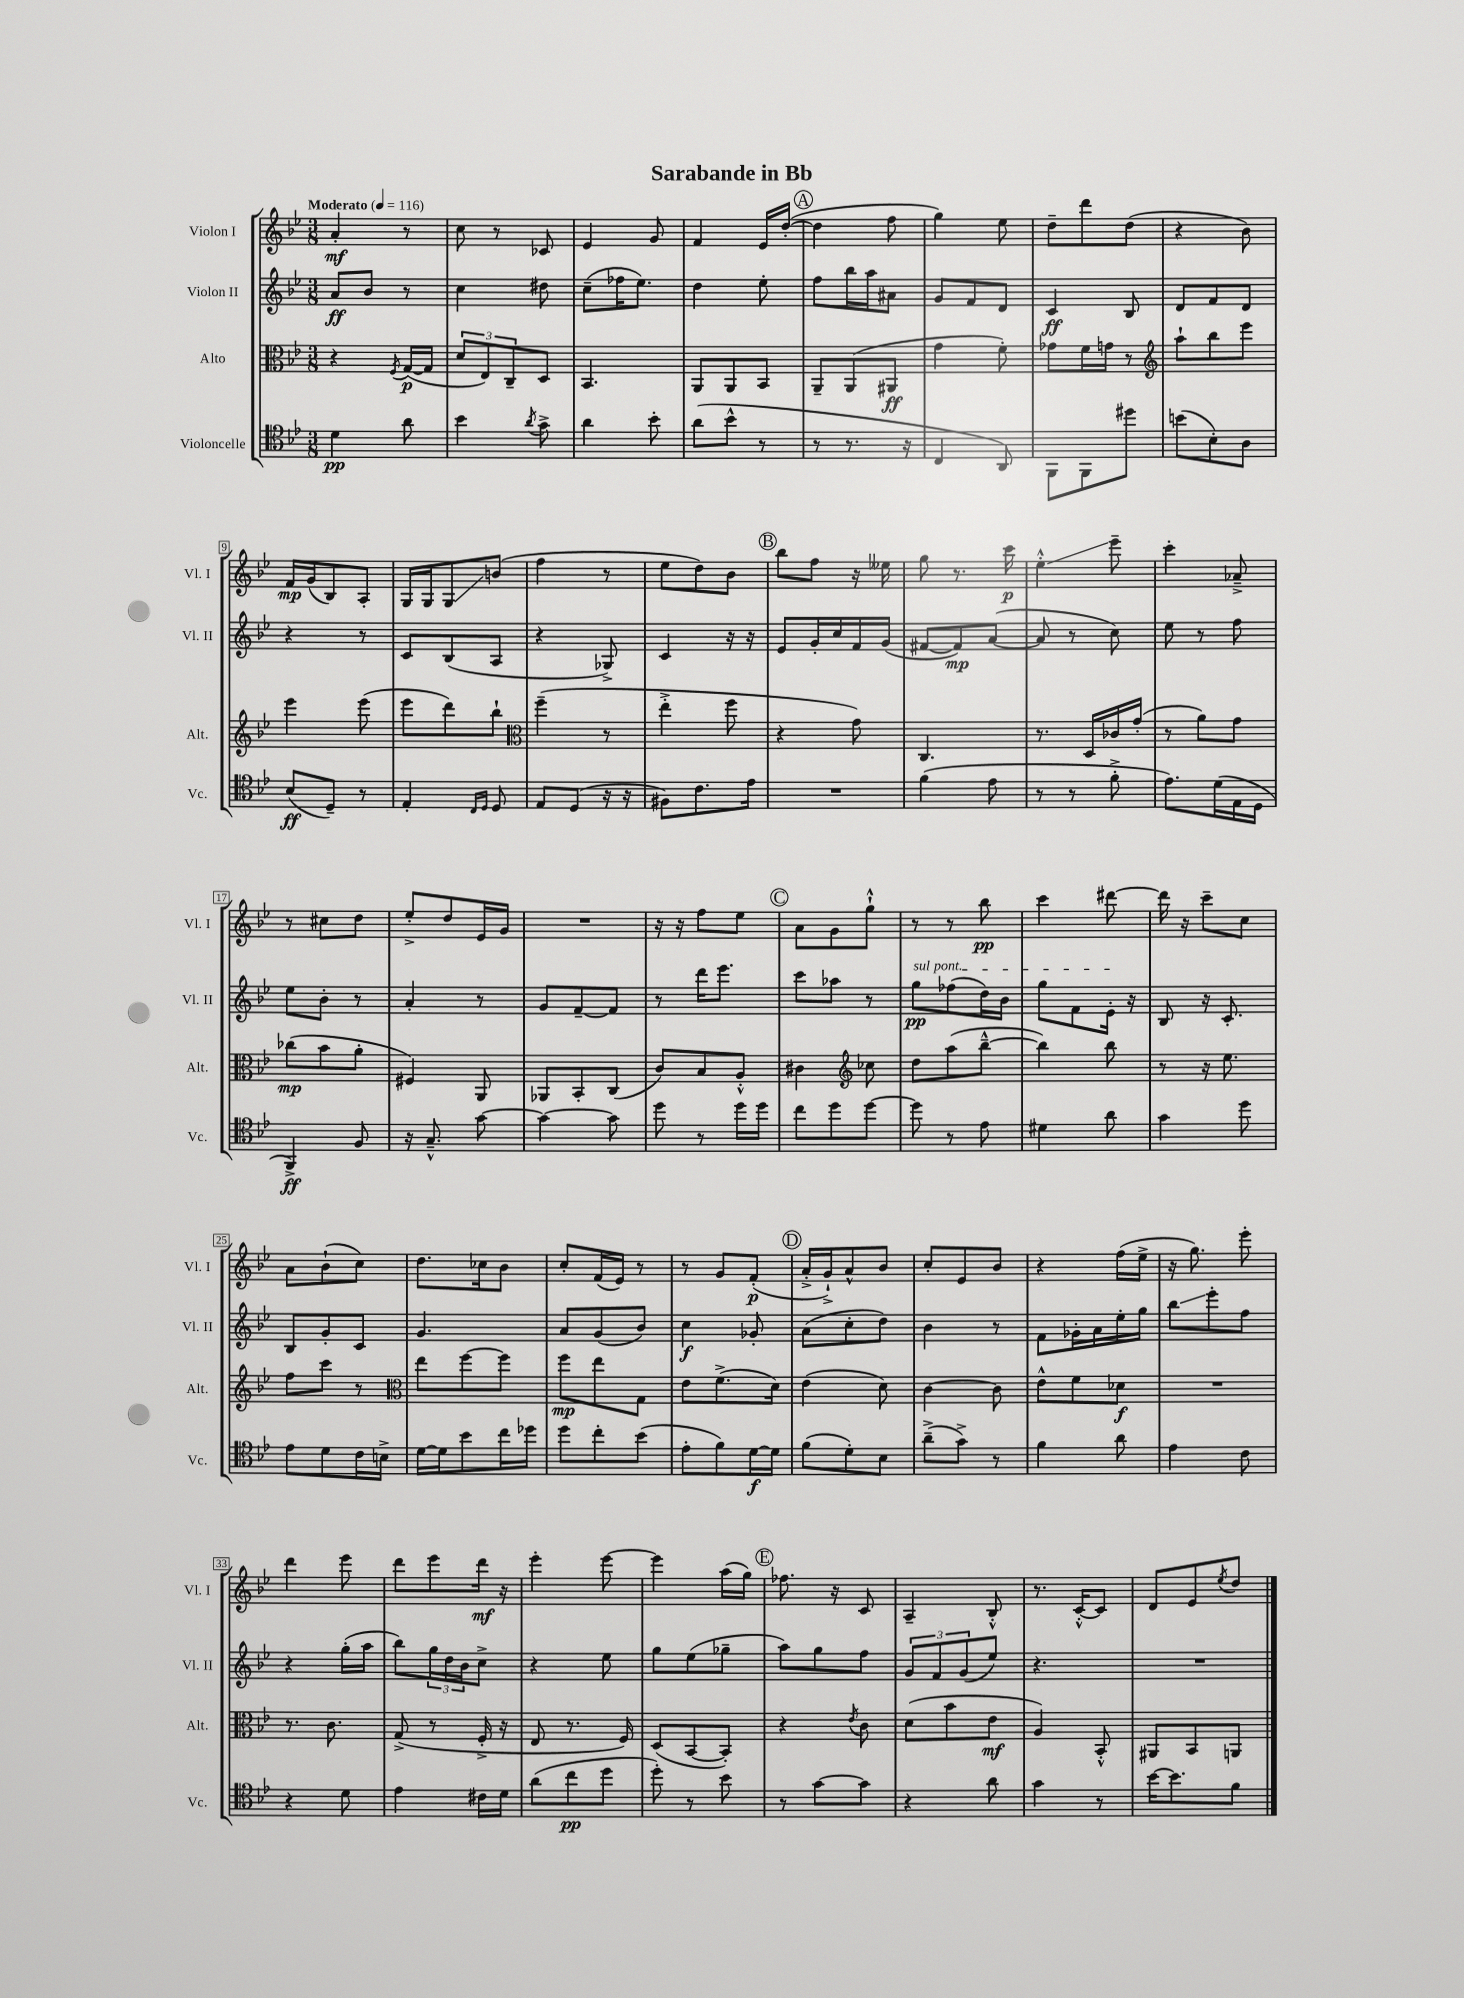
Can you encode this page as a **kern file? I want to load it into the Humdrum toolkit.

**kern	**kern	**kern	**kern
*staff4	*staff3	*staff2	*staff1
*clefC4	*clefC3	*clefG2	*clefG2
*k[b-e-]	*k[b-e-]	*k[b-e-]	*k[b-e-]
*M3/8	*M3/8	*M3/8	*M3/8
*MM116	*MM116	*MM116	*MM116
4d	4r	8a	4a'
.	.	8b-	.
.	8qF	.	.
8a	([16G	8r	8r
.	16G]	.	.
=	=	=	=
4b-	12d	4cc	8cc
.	12E-)	.	.
.	.	.	8r
.	12C~	.	.
8qa	.	.	.
8g^	8D	8dd#	8c-
=	=	=	=
4a	4.BB-	(8cc~	4e-
.	.	16ff-	.
.	.	8.ee-)	.
8b-'	.	.	8g
=	=	=	=
(8a	8AA	4dd	4f
8b-^^	8AA	.	.
8r	8BB-	8ee-'	16e-
.	.	.	([16dd'
=	=	=	=
8r	8AA~	8ff	4dd]
8.r	(8AA	16bb-	.
.	.	16aa	.
.	8AA#	8a#	8ff
16r	.	.	.
=	=	=	=
4C	4g	8g	4gg)
.	.	8f	.
8AA)	8f')	8d	8ee-
=	=	=	=
8FF	8g-	4c	8dd~
8FF	16f	.	8ddd
.	16g	.	.
8dd#	8r	8B-	(8dd
=	=	=	=
*	*clefG2	*	*
(8b	8aa`	8d	4r
8B-')	8bb-	8f	.
8A	8eee-	8d	8b-)
=	=	=	=
(8B-	4eee-	4r	16f
.	.	.	(16g
8D~)	.	.	8B-)
8r	(8eee-	8r	8A'
=	=	=	=
4E-'	8eee-	8c	16G
.	.	.	16G
.	8ddd)	(8B-	8G
16qqC	.	.	.
16qqD	.	.	.
8D	8bb-`	8A	(8b
=	=	=	=
*	*clefC3	*	*
8E-	(4ff~	4r	4ff
(8D	.	.	.
16r	8r	8G-^)	8r
16r	.	.	.
=	=	=	=
8F#)	4ee-'^	4c	8ee-
8.c	.	.	8dd)
.	8ff	16r	8b-
16e-	.	16r	.
=	=	=	=
4.r	4r	8e-	8bb-
.	.	16g'	8ff
.	.	16cc	.
.	8g)	16f	16r
.	.	(16g	16ee--
=	=	=	=
(4f	4.C	[8f#	8gg
.	.	8f#])	8.r
8e-	.	([8a	.
.	.	.	16ccc
=	=	=	=
8r	8.r	8a]	4ee-'^^
8r	.	8r	.
.	16D	.	.
8f'^	16c-	8cc)	8eee-~
.	(16g'	.	.
=	=	=	=
8.e-)	8r	8ee-	4ccc'
.	8a)	8r	.
(16d	.	.	.
16E-	8g	8ff	8a-~^
16D	.	.	.
=	=	=	=
4FF^)	(8cc-	8ee-	8r
.	8b-	8b-'	8cc#
8F	8a'	8r	8dd
=	=	=	=
16r	4F#)	4a'	8ee-'^
8.G~^^	.	.	.
.	.	.	8dd
[8g	8AA	8r	16e-
.	.	.	16g
=	=	=	=
4g_	8AA-	8g	4.r
.	8BB-'	[8f~	.
8g]	(8C	8f]	.
=	=	=	=
8dd	8c)	8r	16r
.	.	.	16r
8r	8B-	16ddd	8ff
.	.	8.eee-	.
16dd	8A'^^	.	8ee-
16dd	.	.	.
=	=	=	=
8cc	4c#	8ccc	8a
8dd	.	8aa-	8g
*	*clefG2	*	*
[8dd	8cc-	8r	8gg`^^
=	=	=	=
8dd]	8dd	8gg	8r
8r	(8aa	(8ff-	8r
8e-	[8bb-~^^	16dd)	8bb-
.	.	16b-	.
=	=	=	=
4d#	4bb-])	8gg	4ccc
.	.	8f	.
8a	8bb-	16e-'	[8ddd#
.	.	16r	.
=	=	=	=
4g	8r	8B-	16ddd#]
.	.	.	16r
.	16r	16r	8ccc~
.	8.ee-	8.c'	.
8dd	.	.	8cc
=	=	=	=
8e-	8ff	8B-	8a
8d	8ccc	8g'	(8b-`
16c	8r	8c	8cc)
16B^	.	.	.
=	=	=	=
*	*clefC3	*	*
[16d	8ee-	4.g	8.dd
16d]	.	.	.
8b-	[8ff	.	.
.	.	.	16cc-
16cc	8ff]	.	8b-
16dd-	.	.	.
=	=	=	=
8dd	8ff	8a	8cc'
8cc'	8ee-	(8g	(16f
.	.	.	16e-)
(8b-	8G	8b-)	8r
=	=	=	=
8e-'	8e-	4cc	8r
8f)	(8.f^	.	8g
[16d	.	8g-'	(8f'
16d]	16d)	.	.
=	=	=	=
(8f	(4e-	(8a	16a'^
.	.	.	16g`^)
8d')	.	8cc'	8a^^
8B-	8d)	8dd)	8b-
=	=	=	=
(8a~^	[4c	4b-	8cc'
8g^)	.	.	8e-
8r	8c]	8r	8b-
=	=	=	=
4f	8e-^^	8f	4r
.	8f	16g-'	.
.	.	16a	.
8a	8d-	16ee-'	(16ff
.	.	16gg	16ee-^
=	=	=	=
4e-	4.r	8bb-	16r
.	.	.	8.gg)
.	.	8eee-'	.
8c	.	8ff	8eee-'
=	=	=	=
4r	8.r	4r	4ddd
.	8.c	.	.
8d	.	(16gg'	8eee-
.	.	16aa	.
=	=	=	=
4e-	(8G^	8bb-)	8ddd
.	8r	24gg	8eee-
.	.	24dd	.
.	.	24b-	.
16c#	16F'^	8cc^	16ddd
16d	16r	.	16r
=	=	=	=
(8a	8E-	4r	4eee-'
8cc	8.r	.	.
8dd	.	8ee-	[8eee-
.	16F)	.	.
=	=	=	=
8dd')	(8D	8gg	4eee-]
8r	[8BB-	(8ee-	.
8b-	8BB-'])	8gg-~	(16aa
.	.	.	16gg)
=	=	=	=
8r	4r	8aa)	8.ff-
[8g	.	8gg	.
.	.	.	16r
.	8qe-	.	.
8g]	8c	8ff	8c
=	=	=	=
4r	(8d	12g	4A~
.	.	12f	.
.	8b-	.	.
.	.	(12g	.
8a	8e-	8ee-)	8B-'^^
=	=	=	=
4g	4A)	4.r	8.r
.	.	.	[16c'^^
8r	8BB-'^^	.	8c]
=	=	=	=
[16b-	8AA#	4.r	8d
8.b-]	.	.	.
.	8BB-	.	8e-
.	.	.	8qee-
8f	8AA	.	8dd
==	==	==	==
*-	*-	*-	*-
